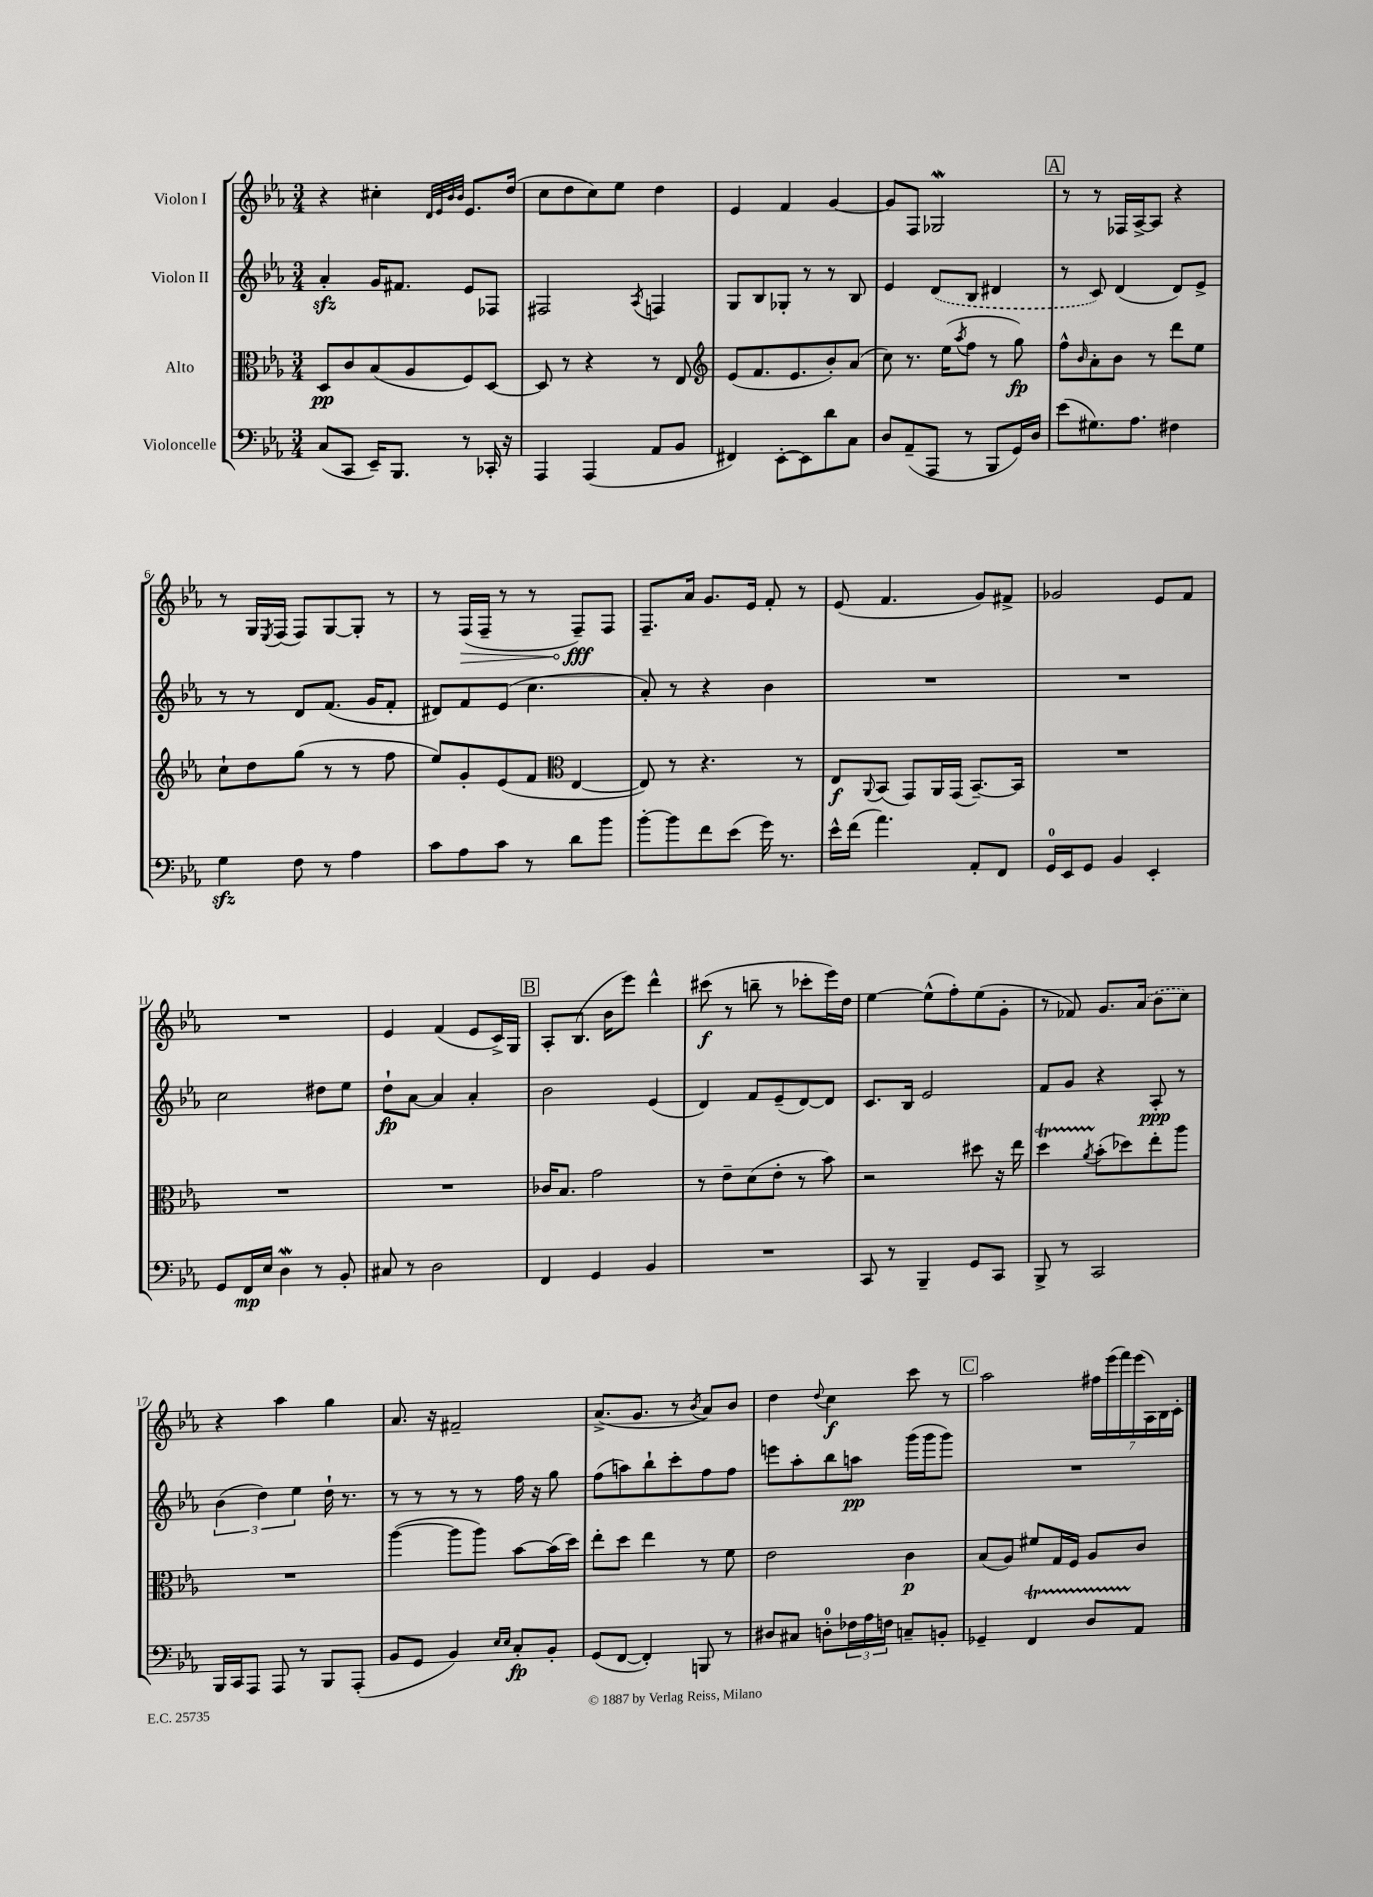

**kern	**dynam	**kern	**dynam	**kern	**dynam	**kern	**dynam
*part4	*part4	*part3	*part3	*part2	*part2	*part1	*part1
*staff4	*staff4	*staff3	*staff3	*staff2	*staff2	*staff1	*staff1
*I"Violoncelle	*	*I"Alto	*	*I"Violon II	*	*I"Violon I	*
*clefF4	*	*clefC3	*	*clefG2	*	*clefG2	*
*k[b-e-a-]	*	*k[b-e-a-]	*	*k[b-e-a-]	*	*k[b-e-a-]	*
*M3/4	*	*M3/4	*	*M3/4	*	*M3/4	*
=1	=1	=1	=1	=1	=1	=1	=1
(8C/L	.	8D/L	pp	4a-zz'/	.	4r	.
8CC/J	.	8c/	.	.	.	.	.
16EE-~/KL)	.	(8B-/	.	16g/KL	.	4cc#X'\	.
8.BBB-/J	.	.	.	8.f#X/J	.	.	.
.	.	8A-/	.	.	.	.	.
.	.	.	.	.	.	32qqd/LLL	.
.	.	.	.	.	.	32qqe-/	.
.	.	.	.	.	.	32qqb-/	.
.	.	.	.	.	.	32qqb-/JJJ	.
8r	.	8F/)	.	8e-/L	.	8.e-/L	.
16CC-X'/	.	[8D/J	.	8F-X/J	.	.	.
16r	.	.	.	.	.	(16dd/Jk	.
=2	=2	=2	=2	=2	=2	=2	=2
4AAA-/	.	8D/]	.	2F#X/	.	8cc\L	.
.	.	8r	.	.	.	8dd\	.
(4AAA-/	.	4r	.	.	.	8cc\)	.
.	.	.	.	.	.	8ee-\J	.
.	.	.	.	8qA-/	.	.	.
8AA-/L	.	8r	.	4Fn/	.	4dd\	.
8BB-/J	.	8E-/	.	.	.	.	.
=3	=3	=3	=3	=3	=3	=3	=3
*	*	*clefG2	*	*	*	*	*
4FF#X/)	.	(8e-/L	.	8G/L	.	4e-/	.
.	.	8.f/	.	8B-/	.	.	.
[8EE-'\L	.	.	.	8G-X'/J	.	4f/	.
.	.	8.e-/	.	.	.	.	.
8EE-\]	.	.	.	8r	.	.	.
8d\	.	8b-'/)	.	8r	.	[4g/	.
8C\J	.	(8a-/J	.	8B-/	.	.	.
=4	=4	=4	=4	=4	=4	=4	=4
8D/L	.	8cc\)	.	4e-/	.	8g/L]	.
(8AA-~/	.	8.r	.	.	.	8F/J	.
8AAA-/J	.	.	.	(8d/L	.	2G-Xw/	.
.	.	(16ee-\KL	.	.	.	.	.
.	.	8qaa-/	.	.	.	.	.
8r	.	8ff\J	.	8B-/J	.	.	.
8BBB-/L	.	8r	.	4d#X/	.	.	.
16GG/L)	.	8gg\)	fp	.	.	.	.
16D/JJ	.	.	.	.	.	.	.
!!LO:REH:place=s1:t=A
=5	=5	=5	=5	=5	=5	=5	=5
(8e-\L	.	8ff^^\L	.	8r	.	8r	.
.	.	16qqb-/	.	.	.	.	.
8.G#X\)	.	8a-'\	.	8c/)	.	8r	.
.	.	8b-\J	.	(4d/	.	16F-X/LL	.
8.A-\J	.	.	.	.	.	[16A-^/J	.
.	.	8r	.	.	.	8A-/J]	.
4F#X\	.	8ddd\L	.	8d/L)	.	4r	.
.	.	8ee-\J	.	8e-^/J	.	.	.
!!LO:LB:g=z
=6	=6	=6	=6	=6	=6	=6	=6
4Gzz\	.	8cc`\L	.	8r	.	8r	.
.	.	8dd\	.	8r	.	16G/LL	.
.	.	.	.	.	.	8qE-/	.
.	.	.	.	.	.	(16F/JJ	.
8F\	.	(8gg\J	.	8d/L	.	8F/L)	.
8r	.	8r	.	(8.f/J	.	[8G/	.
4A-\	.	8r	.	.	.	8G'/J]	.
.	.	.	.	16g/KL	.	.	.
.	.	8ff\	.	8f'/J	.	8r	.
=7	=7	=7	=7	=7	=7	=7	=7
8c\L	.	8ee-/L)	.	8d#X/L)	.	8r	.
!	!	!	!	!	!	!	!LO:HP:b
8A-\	.	8g'/	.	8f/	.	(16F/LL	>
.	.	.	.	.	.	16F~/JJ	.
8c\J	.	(8e-/	.	(8e-/J	.	8r	.
8r	.	8f/J	.	4.cc\	.	8r	.
*	*	*clefC3	*	*	*	*	*
8d\L	.	[4E-/	.	.	.	8F~/L)	fff
8b-\J	.	.	.	.	.	8F/J	]
=8	=8	=8	=8	=8	=8	=8	=8
[8b-'\L	.	8E-/])	.	8a-'/)	.	8.F~/L	.
8b-\]	.	8r	.	8r	.	.	.
.	.	.	.	.	.	16a-/Jk	.
8f\	.	4.r	.	4r	.	8.g/L	.
(8e-\J	.	.	.	.	.	.	.
.	.	.	.	.	.	16e-/Jk	.
16g\)	.	.	.	4b-\	.	8f'/	.
8.r	.	.	.	.	.	.	.
.	.	8r	.	.	.	8r	.
=9	=9	=9	=9	=9	=9	=9	=9
16e-^^\LL	.	8E-/L	f	2.r	.	(8e-/	.
(16f\JJ	.	.	.	.	.	.	.
.	.	8qqAA-/	.	.	.	.	.
4.a-\)	.	(8BB-/J	.	.	.	4.f/	.
.	.	8GG/L)	.	.	.	.	.
.	.	16AA-/L	.	.	.	.	.
.	.	(16GG/JJ	.	.	.	.	.
8AA-'/L	.	[8.BB-~/L)	.	.	.	8g/L)	.
8FF/J	.	.	.	.	.	8f#X^/J	.
.	.	16BB-/Jk]	.	.	.	.	.
=10	=10	=10	=10	=10	=10	=10	=10
16GG/LL	.	2.r	.	2.r	.	2g-X/	.
16EE-/J	.	.	.	.	.	.	.
8GG/J	.	.	.	.	.	.	.
4BB-/	.	.	.	.	.	.	.
4EE-'/	.	.	.	.	.	8e-/L	.
.	.	.	.	.	.	8f/J	.
!!LO:LB:g=z
=11	=11	=11	=11	=11	=11	=11	=11
8GG/L	.	2.r	.	2cc\	.	2.r	.
16FF/L	mp	.	.	.	.	.	.
16E-/JJ	.	.	.	.	.	.	.
4DW\	.	.	.	.	.	.	.
8r	.	.	.	8dd#X\L	.	.	.
8BB-'/	.	.	.	8ee-\J	.	.	.
=12	=12	=12	=12	=12	=12	=12	=12
8C#X/	.	2.r	.	8dd`\L	fp	4e-/	.
8r	.	.	.	[8a-\J	.	.	.
2D\	.	.	.	4a-/]	.	(4f/	.
.	.	.	.	4a-'/	.	8e-/L	.
.	.	.	.	.	.	16c^/L)	.
.	.	.	.	.	.	16G/JJ	.
!!LO:REH:place=s1:t=B
=13	=13	=13	=13	=13	=13	=13	=13
4FF/	.	16c-X/KL	.	2b-\	.	8A-'/L	.
.	.	8.B-/J	.	.	.	.	.
.	.	.	.	.	.	(8.B-/J	.
4GG/	.	2g\	.	.	.	.	.
.	.	.	.	.	.	16b-\KL	.
.	.	.	.	.	.	8eee-\J)	.
4BB-/	.	.	.	(4e-/	.	4ddd^^\	.
=14	=14	=14	=14	=14	=14	=14	=14
2.r	.	8r	.	4d/)	.	(8ccc#X\	f
.	.	8e-~\L	.	.	.	8r	.
.	.	(8d\	.	8f/L	.	8bbn~\	.
.	.	8e-'\J	.	(8e-~/	.	8r	.
.	.	8r	.	[8d/)	.	8ccc-X'\L	.
.	.	8b-\)	.	8d/J]	.	16eee-\L)	.
.	.	.	.	.	.	16dd\JJ	.
=15	=15	=15	=15	=15	=15	=15	=15
8CC/	.	2r	.	8.c/L	.	[4ee-\	.
8r	.	.	.	.	.	.	.
.	.	.	.	16B-/Jk	.	.	.
4BBB-~/	.	.	.	2e-/	.	(8ee-^^\L]	.
.	.	.	.	.	.	8ff'\)	.
8GG/L	.	8dd#X\	.	.	.	(8ee-\	.
8CC/J	.	16r	.	.	.	8g'\J	.
.	.	16ee-\	.	.	.	.	.
=16	=16	=16	=16	=16	=16	=16	=16
8BBB-^/	.	4ddt\	.	8f/L	.	8r	.
8r	.	.	.	8g/J	.	8f-X/)	.
.	.	8qa-/	.	.	.	.	.
2CC/	.	(8b-'\L	.	4r	.	8.g/L	.
.	.	8dd-X\)	.	.	.	.	.
.	.	.	.	.	.	(16a-/Jk	.
.	.	8ee-'\	.	8A-'/	ppp	8b-\L	.
.	.	8aa-\J	.	8r	.	8cc\J)	.
!!LO:LB:g=z
=17	=17	=17	=17	=17	=17	=17	=17
16BBB-/LL	.	2.r	.	(6b-\	.	4r	.
16CC/J	.	.	.	.	.	.	.
8AAA-/J	.	.	.	.	.	.	.
.	.	.	.	6dd\)	.	.	.
8AAA-/	.	.	.	.	.	4aa-\	.
.	.	.	.	6ee-\	.	.	.
8r	.	.	.	.	.	.	.
8BBB-/L	.	.	.	16dd`\	.	4gg\	.
.	.	.	.	8.r	.	.	.
(8AAA-'/J	.	.	.	.	.	.	.
=18	=18	=18	=18	=18	=18	=18	=18
8BB-/L	.	([4aa-\	.	8r	.	8.a-/	.
8GG/J	.	.	.	8r	.	.	.
.	.	.	.	.	.	16r	.
4BB-/)	.	8aa-\L]	.	8r	.	2f#X~/	.
.	.	8aa-\J)	.	8r	.	.	.
16qqE-/LL	.	.	.	.	.	.	.
16qqE-/JJ	.	.	.	.	.	.	.
8C'/L	fp	[8b-\L	.	16ff\	.	.	.
.	.	.	.	16r	.	.	.
8BB-'/J	.	(16b-\L]	.	8gg\	.	.	.
.	.	16dd\JJ)	.	.	.	.	.
=19	=19	=19	=19	=19	=19	=19	=19
(8GG/L	.	8ee-'\L	.	(8ff\L	.	(8.a-^/L	.
[8FF/J	.	8dd\J	.	8aan\)	.	.	.
.	.	.	.	.	.	8.g/J	.
4FF'/])	.	4ee-\	.	8bb-`\	.	.	.
.	.	.	.	8ccc'\	.	8r	.
.	.	.	.	.	.	8qb-/	.
8BBBn/	.	8r	.	8ff\	.	8a-/L)	.
8r	.	8f\	.	8ff\J	.	8b-/J	.
=20	=20	=20	=20	=20	=20	=20	=20
8D#X/L	.	2e-\	.	8eeen\L	.	4dd\	.
8C#X/J	.	.	.	8aa-'\	.	.	.
.	.	.	.	.	.	8qqdd/	.
8Dn'\L	.	.	.	8bb-\	.	4cc\	f
24F-X\L	.	.	.	8aan\J	pp	.	.
24A-\	.	.	.	.	.	.	.
24Fn\JJ	.	.	.	.	.	.	.
8Cn~/L	.	4c\	p	(16ggg\LL	.	8ccc\	.
.	.	.	.	16ggg\J	.	.	.
8BBn'/J	.	.	.	8ggg\J)	.	8r	.
!!LO:REH:place=s1:t=C
=21	=21	=21	=21	=21	=21	=21	=21
4GG-X~/	.	(8B-/L	.	2.r	.	2aa-\	.
.	.	8A-/J)	.	.	.	.	.
4FFT/	.	8f#X/L	.	.	.	.	.
.	.	16G/L	.	.	.	.	.
.	.	16F/JJ	.	.	.	.	.
8DTTT/L	.	8A-/L	.	.	.	28ff#X\LL	.
.	.	.	.	.	.	(28eee-\	.
.	.	.	.	.	.	28fff\)	.
.	.	.	.	.	.	(28eee-\	.
8AA-/J	.	8c/J	.	.	.	.	.
.	.	.	.	.	.	28A-\)	.
.	.	.	.	.	.	28B-\	.
.	.	.	.	.	.	28c'\JJ	.
==	==	==	==	==	==	==	==
*-	*-	*-	*-	*-	*-	*-	*-
